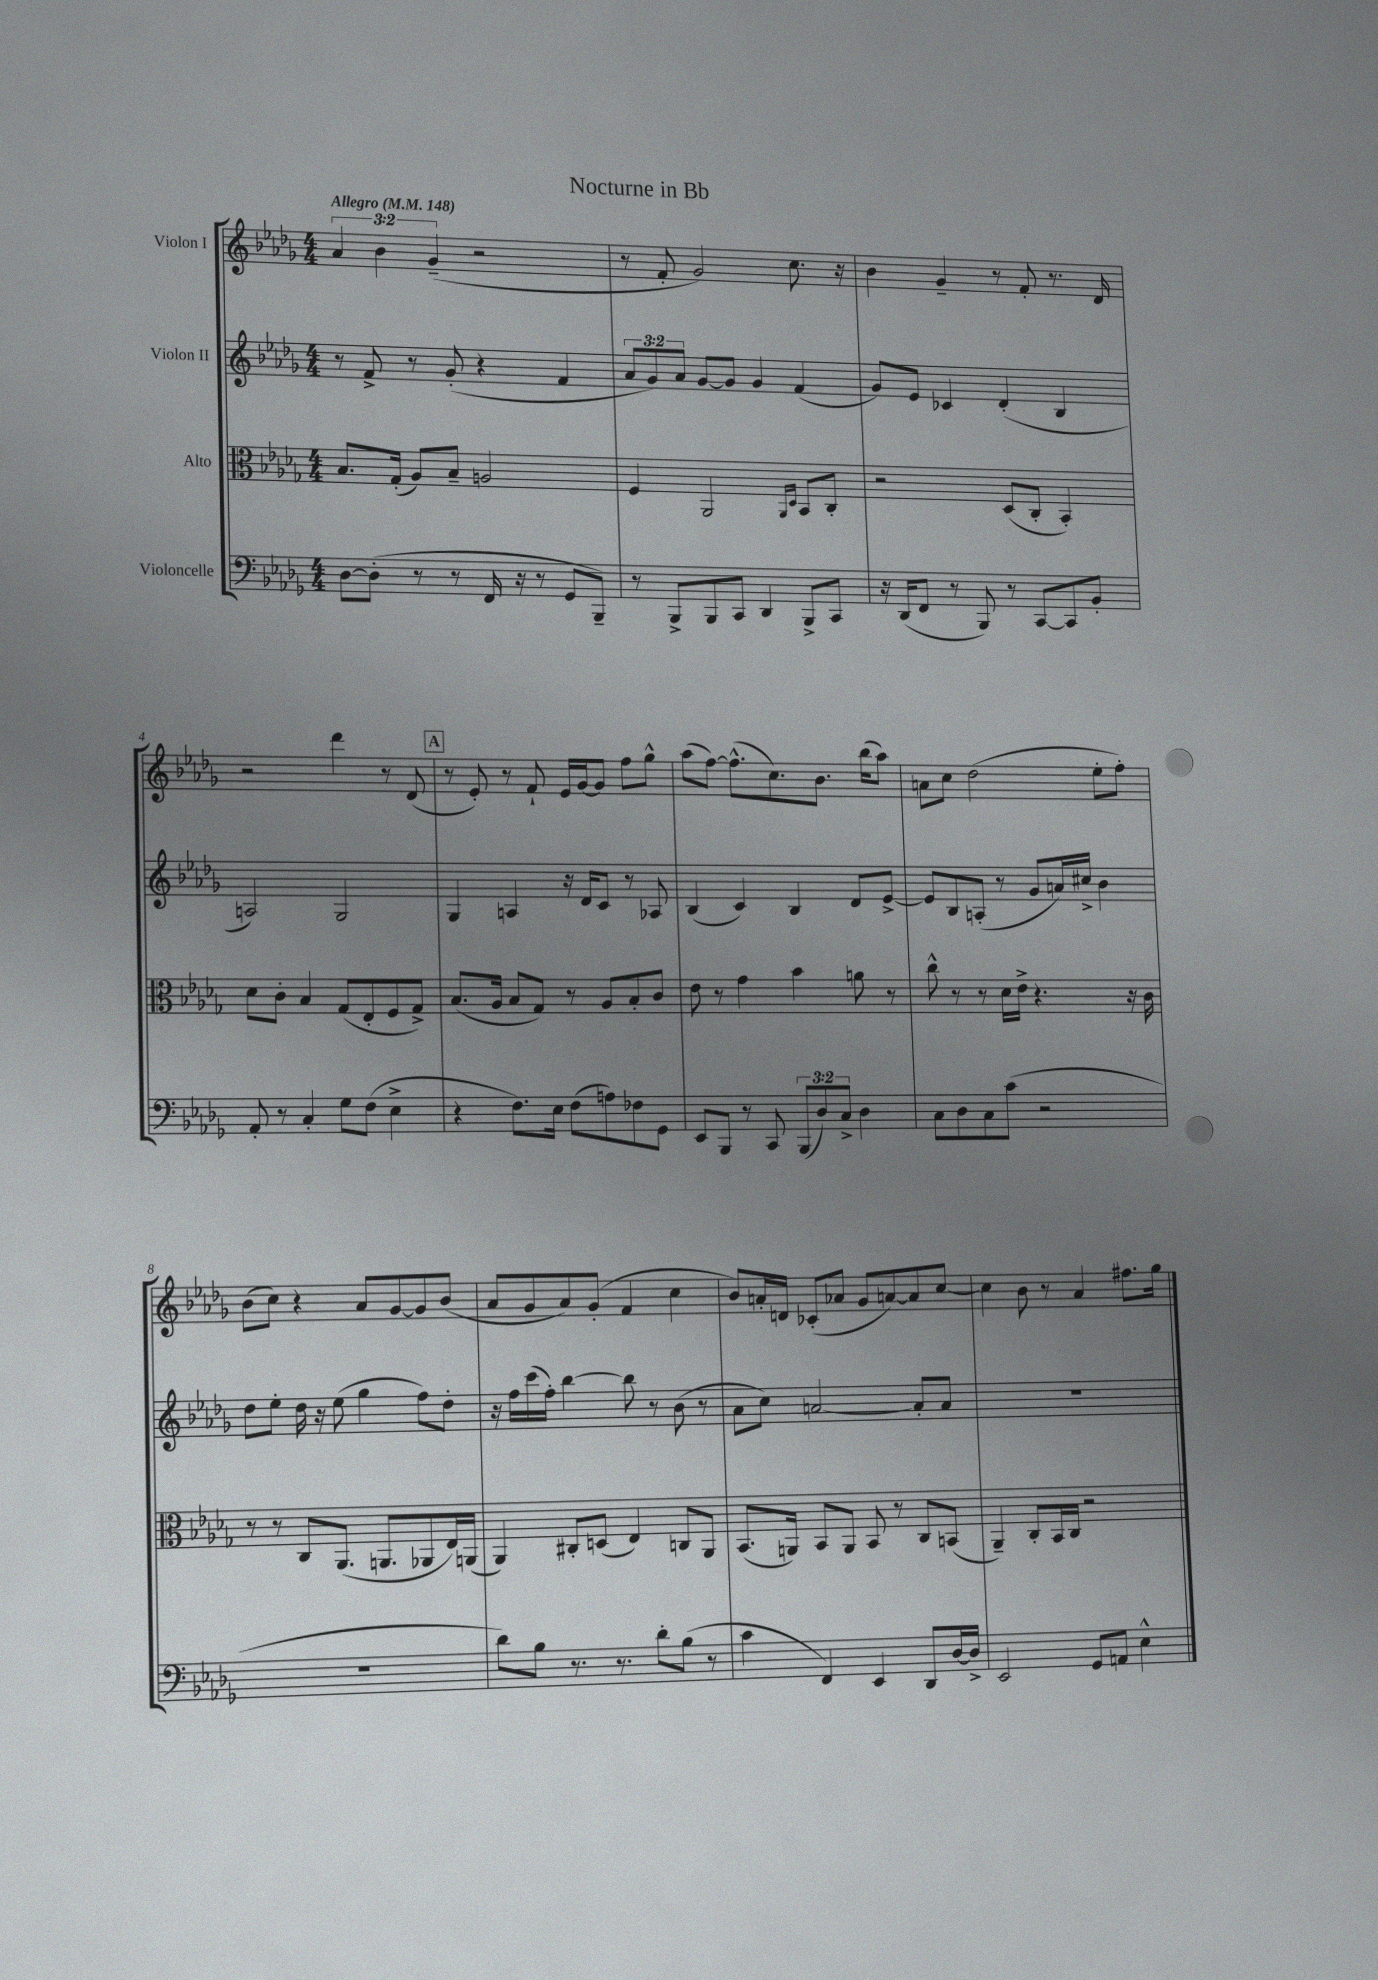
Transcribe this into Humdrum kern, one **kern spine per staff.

**kern	**kern	**kern	**kern
*staff4	*staff3	*staff2	*staff1
*clefF4	*clefC3	*clefG2	*clefG2
*k[b-e-a-d-g-]	*k[b-e-a-d-g-]	*k[b-e-a-d-g-]	*k[b-e-a-d-g-]
*M4/4	*M4/4	*M4/4	*M4/4
*MM148	*MM148	*MM148	*MM148
[8D-	8.B-	8r	6a-
(8D-']	.	8f^	.
.	.	.	6b-
.	(16G-'	.	.
8r	8A-)	8r	.
.	.	.	(6g-~
8r	8B-~	(8g-'	.
16FF	2A	4r	2r
16r	.	.	.
8r	.	.	.
8GG-	.	4f	.
8BBB-~)	.	.	.
=	=	=	=
8r	4F	12a-	8r
.	.	12g-)	.
8BBB-^	.	.	8f'
.	.	12a-	.
8BBB-	2AA-	[8g-	2g-)
8CC	.	8g-]	.
4DD-	.	4g-	.
.	16qqAA-	.	.
.	16qqD-	.	.
8BBB-^	8BB-	(4f	8.cc
8CC	8C'	.	.
.	.	.	16r
=	=	=	=
16r	2r	8g-)	4b-
(16DD-	.	.	.
8FF	.	8e-	.
8r	.	4c-	4g-~
8BBB-)	.	.	.
8r	(8D-	(4d-'	8r
[8CC	8C'	.	8f'
8CC]	4BB-')	4B-	8.r
8BB-'	.	.	.
.	.	.	16d-
=	=	=	=
8AA-'	8d-	2A)	2r
8r	8c'	.	.
4C'	4B-	.	.
8G-	(8G-	2G-	4ddd-
(8F	8E-'	.	.
4E-^	8F	.	8r
.	8G-^)	.	(8d-
=	=	=	=
4r	(8.B-	4G-	8r
.	.	.	8e-')
.	16A-	.	.
8.F)	8B-	4A	8r
.	8G-)	.	8f`
16E-	.	.	.
(8F	8r	16r	16e-
.	.	16d-	[16g-
8A)	8A-	8c	8g-]
8F-	8B-'	8r	8ff
8GG-	8c	8A-	8gg-^^
=	=	=	=
8EE-	8e-	(4B-	(8aa-
8BBB-	8r	.	[8ff)
8r	4g-	4c)	(8.ff^^]
8CC	.	.	.
.	.	.	8.cc)
(12BBB-	4b-	4B-	.
12D-)	.	.	.
.	.	.	8.b-
12C^	.	.	.
4D-	8a	8d-	.
.	.	.	(16bb-
.	8r	[8e-^	8aa-)
=	=	=	=
8C	8cc^^	8e-]	8a
8D-	8r	8B-	8cc
8C	8r	(8A'	(2dd-
(8c	16d-	8r	.
.	16e-^	.	.
2r	4.r	8g-	.
.	.	16a)	.
.	.	16cc#^	.
.	.	4b-	8ee-'
.	16r	.	8ff')
.	16c	.	.
=	=	=	=
1r	8r	8dd-	(8b-
.	8r	8ee-'	8cc)
.	8C	16dd-	4r
.	.	16r	.
.	(8.AA-	(8ee-	.
.	.	4gg-	8a-
.	8.AA	.	.
.	.	.	[8g-
.	8AA-	8ff)	8g-]
.	16E-)	8dd-'	(8b-
.	(16AA	.	.
=	=	=	=
8d-)	4AA-)	16r	8a-
.	.	16ff	.
8B-	.	(16ccc	8g-
.	.	16ff')	.
8.r	8C#'	[4bb-	8a-)
.	(8D	.	(8g-'
8.r	.	.	.
.	4E-)	8bb-]	4f
8d-'	.	8r	.
(8B-	8C	(8b-	4cc
8r	8AA-	8r	.
=	=	=	=
4c	(8.BB-	8a-	8b-)
.	.	8cc)	16a'
.	16AA)	.	16d
4FF)	8BB-	[2a	(8c-'
.	8AA	.	8a-
4EE-	8BB-	.	8g-
.	8r	.	[8a)
8DD-	8C	8a']	8a]
[16D-	(8BB	8a	[8cc
16D-^]	.	.	.
=	=	=	=
2EE-	4AA-~)	1r	4cc]
.	8C'	.	8b-
.	16BB-	.	8r
.	16C	.	.
8GG-	2r	.	4a-
8AA	.	.	.
4E-^^	.	.	8.ff#
.	.	.	16gg-
==	==	==	==
*-	*-	*-	*-
